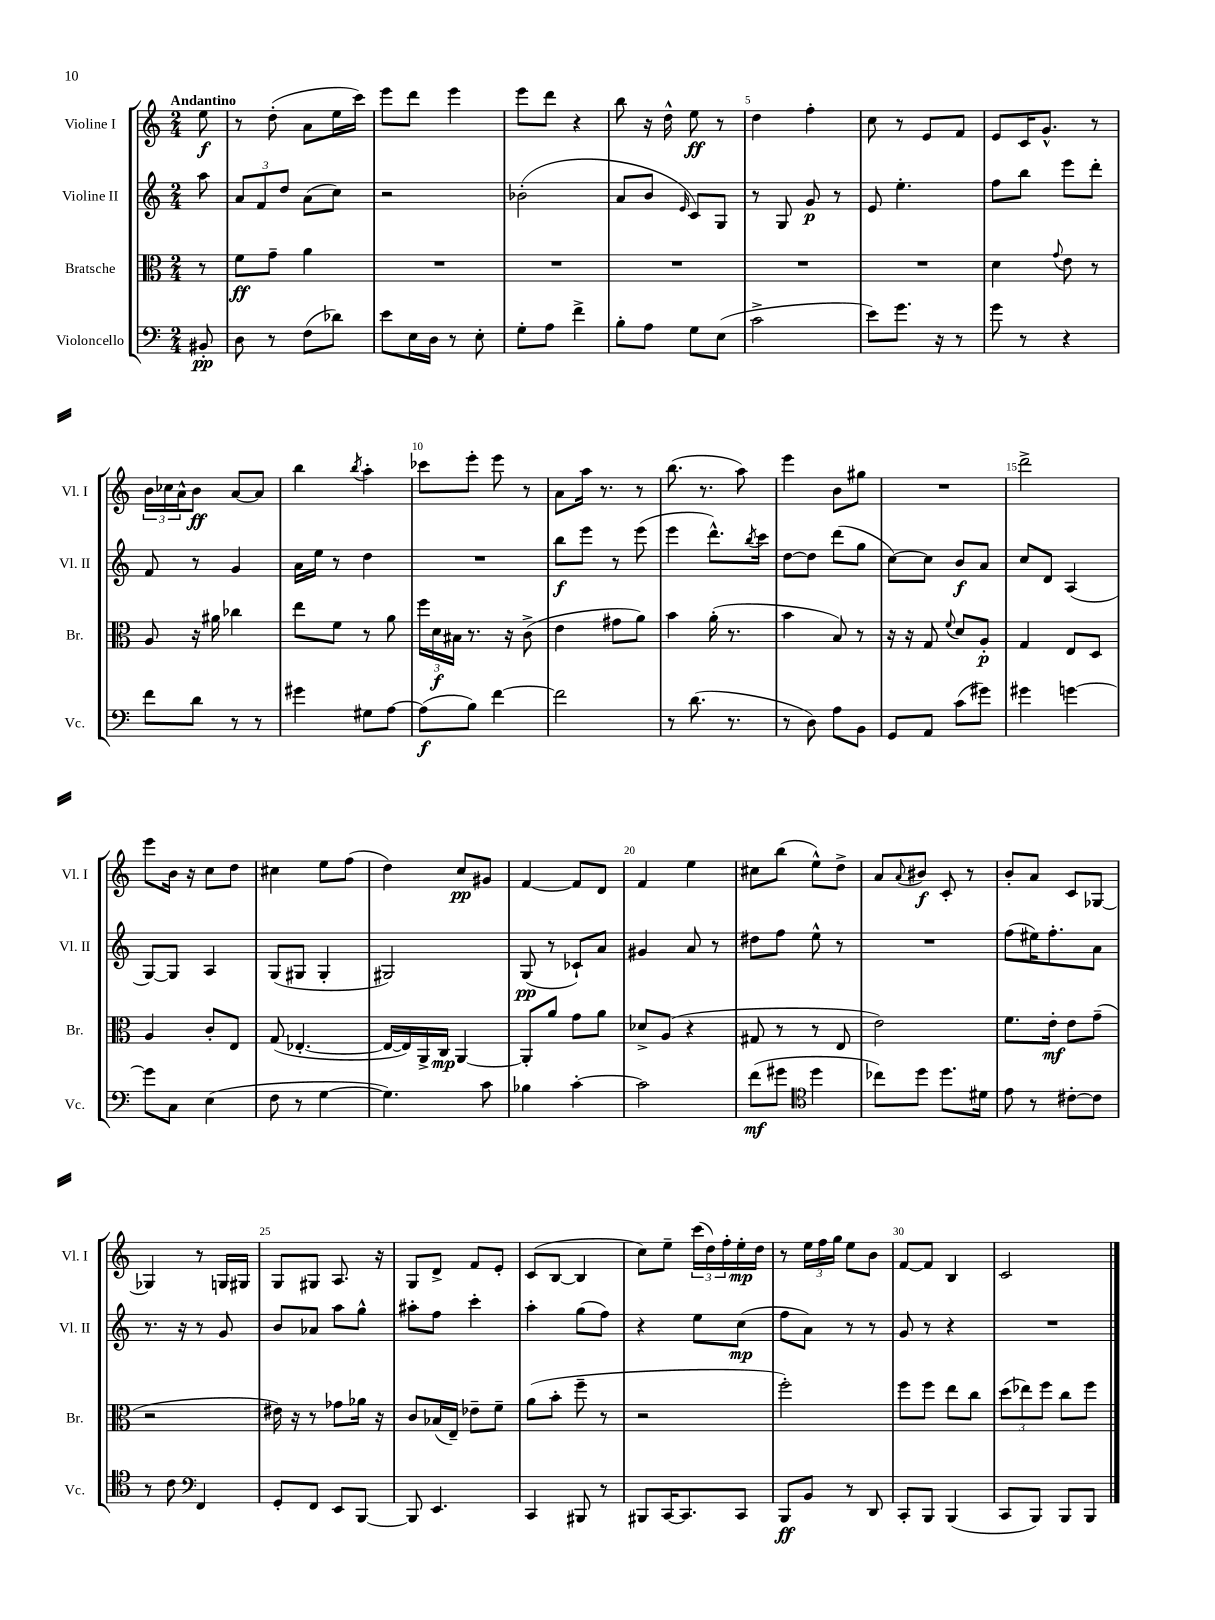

**kern	**kern	**kern	**kern
*staff4	*staff3	*staff2	*staff1
*clefF4	*clefC3	*clefG2	*clefG2
*k[]	*k[]	*k[]	*k[]
*M2/4	*M2/4	*M2/4	*M2/4
8BB#'	8r	8aa	8ee
=	=	=	=
8D	8f	12a	8r
.	.	12f	.
8r	8g~	.	(8dd'
.	.	12dd	.
(8F	4a	(8a	8a
8d-)	.	8cc)	16ee
.	.	.	16ccc)
=	=	=	=
8e	2r	2r	8eee
16E	.	.	8ddd
16D	.	.	.
8r	.	.	4eee
8E'	.	.	.
=	=	=	=
8G'	2r	(2b-'	8eee
8A	.	.	8ddd
4f^	.	.	4r
=	=	=	=
8B'	2r	8a	8bb
8A	.	8b	16r
.	.	.	16dd^^
.	.	16qqe	.
8G	.	8c)	8ee
(8E	.	8G	8r
=	=	=	=
2c^	2r	8r	4dd
.	.	8G	.
.	.	8g	4ff'
.	.	8r	.
=	=	=	=
8e)	2r	8e	8cc
8.g	.	4.ee'	8r
.	.	.	8e
16r	.	.	.
8r	.	.	8f
=	=	=	=
8g	4d	8ff	8e
8r	.	8bb	16c
.	.	.	8.g^^
.	8qqg	.	.
4r	8e	8eee	.
.	8r	8ddd'	8r
=	=	=	=
8f	8A	8f	24b
.	.	.	24cc-
.	.	.	24a^^
8d	16r	8r	8b
.	16a#	.	.
8r	4cc-	4g	[8a
8r	.	.	8a]
=	=	=	=
4g#	8ee	16a	4bb
.	.	16ee	.
.	8f	8r	.
.	.	.	8qbb
8G#	8r	4dd	4aa'
[8A	8a	.	.
=	=	=	=
(8A]	24ff	2r	8ccc-
.	24d	.	.
.	24B#	.	.
8B)	8.r	.	8eee'
[4f	.	.	8eee
.	16r	.	.
.	(8c^	.	8r
=	=	=	=
2f]	4e	8bb	8a
.	.	8eee	16aa
.	.	.	8.r
.	8g#	8r	.
.	8a)	(8eee	8r
=	=	=	=
8r	4b	4eee	(8.bb
(8.d	.	.	.
.	.	.	8.r
.	(16a'	8.ddd^^)	.
8.r	8.r	.	.
.	.	.	8aa)
.	.	8qbb	.
.	.	16ccc	.
=	=	=	=
8r	4b	[8dd	4eee
8D)	.	8dd]	.
8A	8B)	(8ddd	8b
8BB	8r	8gg	8gg#
=	=	=	=
8GG	16r	[8cc)	2r
.	16r	.	.
8AA	8G	8cc]	.
.	8qqf	.	.
(8c	8d	8b	.
8g#)	8A'	8a	.
=	=	=	=
4g#	4G	8cc	2ddd^
.	.	8d	.
[4g	8E	(4A	.
.	8D	.	.
=	=	=	=
8g]	4A	[8G)	8eee
8C	.	8G]	16b
.	.	.	16r
(4E	8c'	4A	8cc
.	8E	.	8dd
=	=	=	=
8F	(8G	(8G	4cc#
8r	[4.E-'	8G#	.
[4G	.	4G#'	8ee
.	.	.	(8ff
=	=	=	=
4.G])	16E-_	2G#)	4dd)
.	16E-])	.	.
.	16AA^	.	.
.	16C	.	.
.	[4AA	.	8cc
8c	.	.	8g#
=	=	=	=
4B-	8AA']	(8G	[4f
.	8a	8r	.
[4c'	8g	8c-`)	8f]
.	8a	8a	8d
=	=	=	=
2c]	8d-^	4g#	4f
.	(8A	.	.
.	4r	8a	4ee
.	.	8r	.
=	=	=	=
(8f	8G#	8dd#	8cc#
8g#	8r	8ff	(8bb
*clefC4	*	*	*
4dd	8r	8ee^^	8ee^^)
.	8E	8r	8dd^
=	=	=	=
8cc-)	2e)	2r	8a
.	.	.	8qqa
8dd	.	.	8b#
8.dd	.	.	8c'
.	.	.	8r
16d#	.	.	.
=	=	=	=
8e	8.f	(8ff	8b'
8r	.	16ee#)	8a
.	16e'	8.ff'	.
[8c#'	8e	.	8c
8c#]	(8g~	8a	[8G-
=	=	=	=
8r	2r	8.r	4G-]
8c	.	.	.
.	.	16r	.
*clefF4	*	*	*
4FF	.	8r	8r
.	.	8g	16G
.	.	.	16G#
=	=	=	=
8GG'	16e#)	8b	8G
.	16r	.	.
8FF	8r	8a-	8G#
8EE	8g-	8aa	8.A
[8BBB	16a-	8gg^^	.
.	16r	.	16r
=	=	=	=
8BBB]	8c	8aa#'	8G
4.EE	(16B-	8ff	8d^
.	16E~)	.	.
.	8e-~	4ccc'	8f
.	8f~	.	8e'
=	=	=	=
4CC	(8a	4aa'	(8c
.	8b'	.	[8B
8BBB#	8ff~	(8gg	4B]
8r	8r	8ff)	.
=	=	=	=
8BBB#	2r	4r	8cc)
[16CC	.	.	8ee~
8.CC]	.	.	.
.	.	8ee	(24ccc
.	.	.	24dd)
.	.	.	24ff'
8CC	.	(8cc	16ee'
.	.	.	16dd
=	=	=	=
8BBB	2ff')	8ff	8r
8BB	.	8a)	24ee
.	.	.	24ff
.	.	.	24gg
8r	.	8r	8ee
8DD	.	8r	8b
=	=	=	=
8CC'	8ff	8g	[8f
8BBB	8ff	8r	8f]
(4BBB	8ee	4r	4B
.	8cc	.	.
=	=	=	=
8CC	(12dd	2r	2c
.	12ee-)	.	.
8BBB)	.	.	.
.	12ff	.	.
8BBB	8cc	.	.
8BBB	8ff	.	.
==	==	==	==
*-	*-	*-	*-
